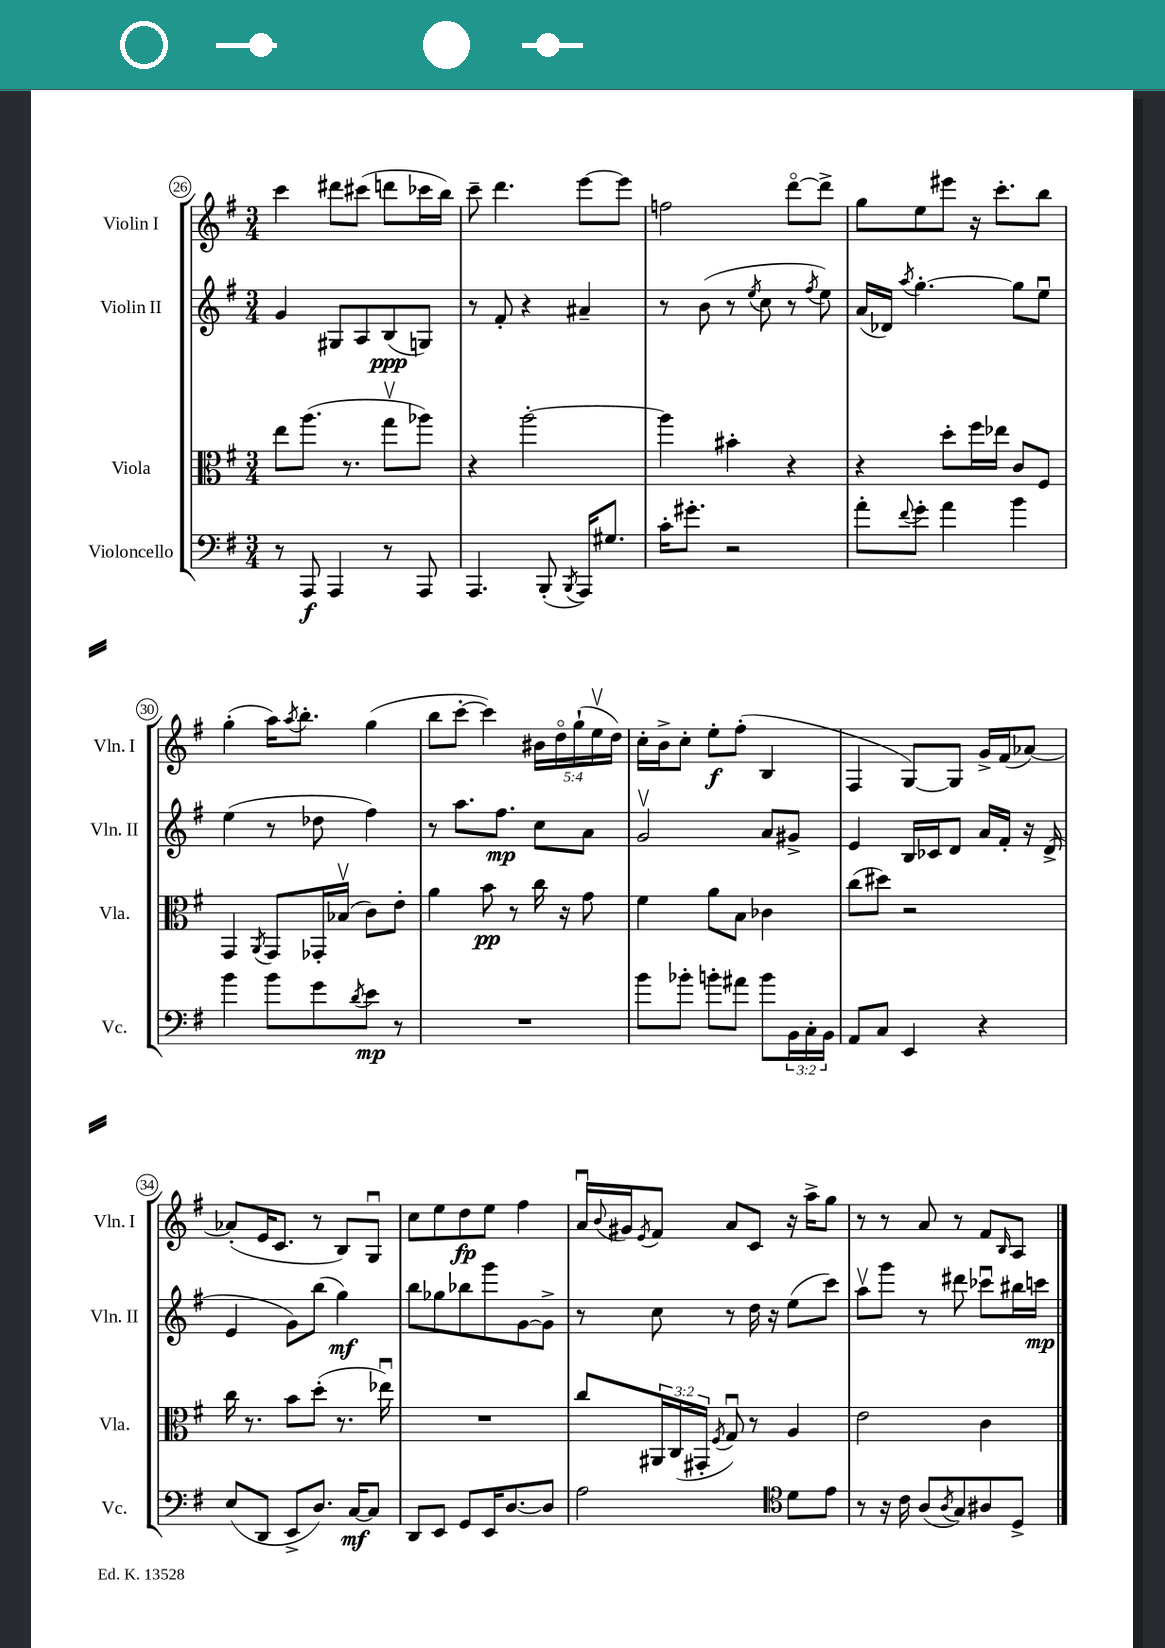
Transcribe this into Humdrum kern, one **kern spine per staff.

**kern	**dynam	**kern	**dynam	**kern	**dynam	**kern	**dynam
*part4	*part4	*part3	*part3	*part2	*part2	*part1	*part1
*staff4	*staff4	*staff3	*staff3	*staff2	*staff2	*staff1	*staff1
*I"Violoncello	*	*I"Viola	*	*I"Violin II	*	*I"Violin I	*
*I'Vc.	*	*I'Vla.	*	*I'Vln. II	*	*I'Vln. I	*
*clefF4	*	*clefC3	*	*clefG2	*	*clefG2	*
*k[f#]	*	*k[f#]	*	*k[f#]	*	*k[f#]	*
*M3/4	*	*M3/4	*	*M3/4	*	*M3/4	*
=26	=26	=26	=26	=26	=26	=26	=26
8r	.	8ee\L	.	4g/	.	4ccc\	.
8AAA/	f	(8.aa\J	.	.	.	.	.
4AAA/	.	.	.	8G#X/L	.	8ddd#X\L	.
.	.	8.r	.	.	.	.	.
.	.	.	.	8A/	.	(8ccc#X\J	.
8r	.	8ggv\L	.	(8B/	ppp	8dddn\L	.
8AAA/	.	8aa-X\J)	.	8Gn/J)	.	16ccc-X\L	.
.	.	.	.	.	.	16bb\JJ)	.
=27	=27	=27	=27	=27	=27	=27	=27
4.AAA/	.	4r	.	8r	.	8ccc~\	.
.	.	.	.	8f#'/	.	4.ddd\	.
.	.	[2aa'\	.	4r	.	.	.
(8BBB'/	.	.	.	.	.	.	.
8qBBB/	.	.	.	.	.	.	.
16AAA/KL)	.	.	.	4a#X~/	.	[8eee\L	.
8.G#X/J	.	.	.	.	.	.	.
.	.	.	.	.	.	8eee\J]	.
=28	=28	=28	=28	=28	=28	=28	=28
16c'\KL	.	4aa\]	.	8r	.	2ffn\	.
8.g#X'\J	.	.	.	.	.	.	.
.	.	.	.	(8b\	.	.	.
2r	.	4b#X'\	.	8r	.	.	.
.	.	.	.	8qee/	.	.	.
.	.	.	.	8cc\	.	.	.
.	.	4r	.	8r	.	[8ddd\L	.
.	.	.	.	8qff#/	.	.	.
.	.	.	.	8ee\)	.	8ddd^\J]	.
=29	=29	=29	=29	=29	=29	=29	=29
8a'\L	.	4r	.	(16a/LL	.	8gg\L	.
.	.	.	.	16d-X/JJ)	.	.	.
8qqf#/	.	.	.	8qaa/	.	.	.
8g'\J	.	.	.	[4.gg'\	.	8ee\	.
4a\	.	8dd'\L	.	.	.	8eee#X\J	.
.	.	16ff#\L	.	.	.	16r	.
.	.	16ee-X\JJ	.	.	.	8.ccc'\L	.
4b\	.	8c/L	.	8gg\L]	.	.	.
.	.	8F#/J	.	8eeu\J	.	8bb\J	.
!!LO:LB:g=z
=30	=30	=30	=30	=30	=30	=30	=30
4b\	.	4GG/	.	(4ee\	.	(4gg'\	.
.	.	8qAA/	.	.	.	.	.
8b\L	.	8GG/L	.	8r	.	16aa\KL)	.
.	.	.	.	.	.	8qaa/	.
.	.	.	.	.	.	8.bb'\J	.
8g\	.	16GG-X'/L	.	8dd-X\	.	.	.
.	.	(16B-Xv/JJ	.	.	.	.	.
8qd/	.	.	.	.	.	.	.
8e\J	mp	8c\L)	.	4ff#\)	.	(4gg\	.
8r	.	8e'\J	.	.	.	.	.
=31	=31	=31	=31	=31	=31	=31	=31
2.r	.	4a\	.	8r	.	8bb\L	.
.	.	.	.	8.aa\L	.	[8ccc'\J	.
.	.	8b\	pp	.	.	4ccc\])	.
.	.	.	.	8.ff#\J	mp	.	.
.	.	8r	.	.	.	.	.
.	.	16cc\	.	8cc\L	.	20b#X\LL	.
.	.	.	.	.	.	20dd\	.
.	.	16r	.	.	.	.	.
.	.	.	.	.	.	(20gg`\	.
.	.	8g\	.	8a\J	.	.	.
.	.	.	.	.	.	20eev\	.
.	.	.	.	.	.	20dd\JJ)	.
=32	=32	=32	=32	=32	=32	=32	=32
8b\L	.	4f#\	.	2gv/	.	16cc'\LL	.
.	.	.	.	.	.	16b^\J	.
8b-X'\J	.	.	.	.	.	8cc'\J	.
8bn'\L	.	8a\L	.	.	.	8ee'\L	f
8a#X\J	.	8B\J	.	.	.	(8ff#'\J	.
8b\L	.	4c-X\	.	8a/L	.	4B/	.
24BB\L	.	.	.	8g#X^/J	.	.	.
24C'\	.	.	.	.	.	.	.
24BB\JJ	.	.	.	.	.	.	.
=33	=33	=33	=33	=33	=33	=33	=33
8AA/L	.	(8cc\L	.	4e/	.	4F#/	.
8C/J	.	8dd#X\J)	.	.	.	.	.
4EE/	.	2r	.	16B/LL	.	[8G/L)	.
.	.	.	.	16c-X/J	.	.	.
.	.	.	.	8d/J	.	8G/J]	.
4r	.	.	.	16a/LL	.	16g^/LL	.
.	.	.	.	16f#'/JJ	.	(16f#/J	.
.	.	.	.	16r	.	[8a-X/J)	.
.	.	.	.	(16d^/	.	.	.
!!LO:LB:g=z
=34	=34	=34	=34	=34	=34	=34	=34
(8E/L	.	16cc\	.	4e/	.	(8a-X'/L]	.
.	.	8.r	.	.	.	.	.
8DD/J	.	.	.	.	.	16e/K	.
.	.	.	.	.	.	8.c/J	.
8EE^/L	.	8b\L	.	8g\L)	.	.	.
8.D/J)	.	(8dd'\J	.	(8bb\J	.	8r	.
.	.	8.r	.	4gg\)	mf	8B/L)	.
[16C/KL	mf	.	.	.	.	.	.
8C/J]	.	.	.	.	.	8Gu/J	.
.	.	16ee-Xu\)	.	.	.	.	.
=35	=35	=35	=35	=35	=35	=35	=35
8DD/L	.	2.r	.	8bb\L	.	8cc\L	.
8EE/J	.	.	.	8gg-X\	.	8ee\	.
8GG/L	.	.	.	8bb-X\	.	8dd\	fp
16EE/K	.	.	.	8ggg\	.	8ee\J	.
[8.D/	.	.	.	.	.	.	.
.	.	.	.	[8g\	.	4ff#\	.
8D/J]	.	.	.	8g^\J]	.	.	.
=36	=36	=36	=36	=36	=36	=36	=36
2A\	.	8cc/L	.	8r	.	16au/LL	.
.	.	.	.	.	.	8qqb/	.
.	.	.	.	.	.	16g#X/J	.
.	.	.	.	.	.	8qe/	.
.	.	24AA#X/L	.	8cc\	.	8f#/J	.
.	.	(24C/	.	.	.	.	.
.	.	24GG#X'/JJ	.	.	.	.	.
.	.	8qF#/	.	.	.	.	.
.	.	8Gu/)	.	8r	.	8a/L	.
.	.	8r	.	16dd\	.	8c/J	.
.	.	.	.	16r	.	.	.
*clefC4	*	*	*	*	*	*	*
8d\L	.	4A/	.	(8ee\L	.	16r	.
.	.	.	.	.	.	16aa^\KL	.
8e\J	.	.	.	8ccc\J)	.	8gg\J	.
=37	=37	=37	=37	=37	=37	=37	=37
8r	.	2e\	.	8aav\L	.	8r	.
16r	.	.	.	8ggg\J	.	8r	.
16c\	.	.	.	.	.	.	.
(8A/L	.	.	.	8r	.	8a/	.
8qA/	.	.	.	.	.	.	.
8G/)	.	.	.	8ddd#X\	.	8r	.
8A#X/	.	4c\	.	8ccc-Xu\L	.	8f#/L	.
.	.	.	.	.	.	16qqB/	.
8D^/J	.	.	.	16bb#X\L	.	8A/J	.
.	.	.	.	16cccn\JJ	mp	.	.
==	==	==	==	==	==	==	==
*-	*-	*-	*-	*-	*-	*-	*-
